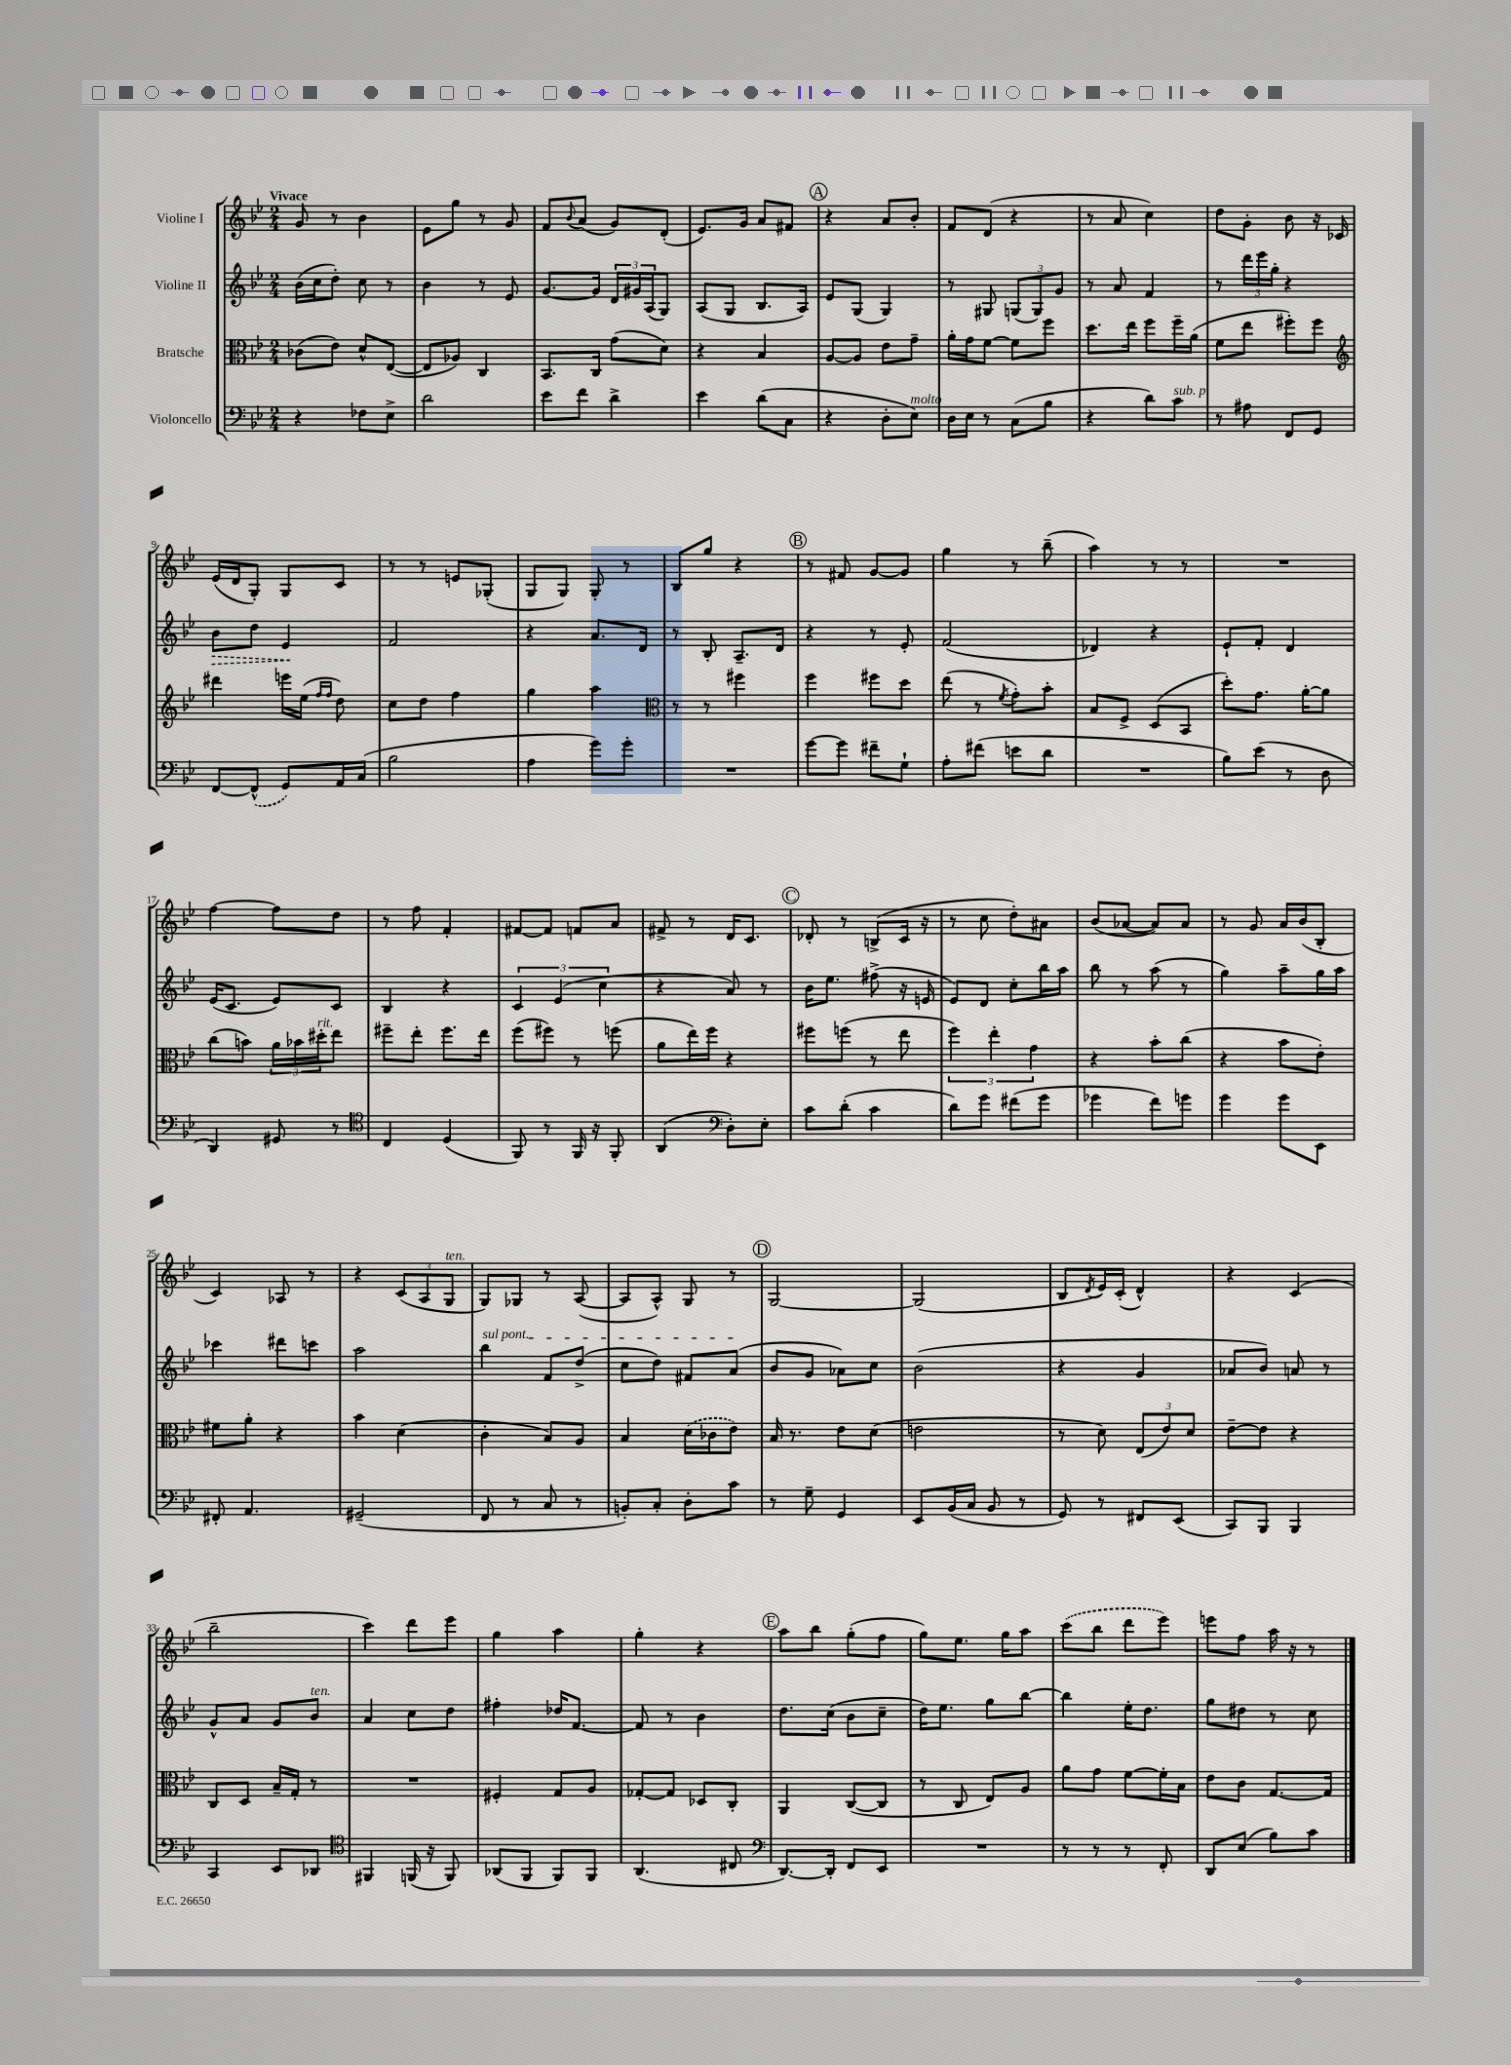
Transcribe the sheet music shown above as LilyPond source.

<<
\new StaffGroup <<
\new Staff = "s0" \with { instrumentName = "Violine I" } {
    \clef treble \key bes \major \numericTimeSignature \time 2/4 \tempo "Vivace"
    g'8 r8 bes'4 |
    ees'8 g''8 r8 g'8 |
    f'8 \appoggiatura { bes'8 } a'8( g'8) d'8-.( |
    ees'8.) g'16 a'8 fis'8 |
    \mark \markup { \circle "A" } r4 a'8 bes'8-. |
    f'8 d'8( r4 |
    r8 a'8 c''4) |
    d''8 g'8-. bes'8 r16 ces'16 |
    ees'16( d'16 g8-.) g8 c'8 |
    r8 r8 e'8 ges8-.( |
    g8 g8) g8-. r8 |
    bes8 g''8 r4 |
    \mark \markup { \circle "B" } r8 fis'8 g'8~ g'8 |
    g''4 r8 bes''8--( |
    a''4) r8 r8 |
    R2 |
    f''4~ f''8 d''8 |
    r8 f''8 f'4-. |
    fis'8~ fis'8 f'8 a'8 |
    fis'8-> r8 d'16 c'8. |
    \mark \markup { \circle "C" } des'8-. r8 b8->( c'16 r16 |
    r8 c''8 d''8-.) ais'8 |
    bes'8( aes'8~ aes'8) aes'8 |
    r8 g'8 a'16 bes'16( bes8-. |
    c'4) aes8 r8 |
    r4 \tuplet 3/2 { c'8( a8 g8^\markup { \italic "ten." } } |
    g8) ges8 r8 a8~( |
    a8 a8-^) g8 r8 |
    \mark \markup { \circle "D" } g2~ |
    g2( |
    bes8 \acciaccatura { d'8 } ees'16) c'16-.( d'4-^) |
    r4 c'4( |
    bes''2-- |
    c'''4) d'''8 ees'''8 |
    g''4 a''4 |
    g''4-. r4 |
    \mark \markup { \circle "E" } a''8 bes''8 g''8-.( f''8 |
    g''8) ees''8. g''16 a''8 |
    \once \slurDashed c'''8( bes''8 d'''8 ees'''8) |
    e'''8 f''8 a''16 r16 r8 \bar "|." |
}
\new Staff = "s1" \with { instrumentName = "Violine II" } {
    \clef treble \key bes \major \numericTimeSignature \time 2/4
    bes'16( c''16 d''8-.) c''8 r8 |
    bes'4 r8 ees'8 |
    g'8.~ g'16 \tuplet 3/2 { d'16 gis'16 a16( } g8) |
    a8( g8 bes8. a16) |
    \mark \markup { \circle "A" } ees'8 g8( g4) |
    r8 gis8 \tuplet 3/2 { g8( g8) g'8 } |
    r8 a'8 f'4 |
    r8 \tuplet 3/2 { d'''16 ees'''16 g''16-. } r4 |
    \once \override Hairpin.style = #'dashed-line bes'8\> d''8 ees'4\! |
    f'2 |
    r4 a'8. d'16 |
    r8 bes8-. a8.-- d'16 |
    \mark \markup { \circle "B" } r4 r8 ees'8-. |
    f'2( |
    des'4) r4 |
    ees'8-! f'8-. d'4 |
    ees'16( c'8. ees'8) c'8 |
    bes4 r4 |
    \tuplet 3/2 { c'4 ees'4( c''4 } |
    r4 a'8) r8 |
    \mark \markup { \circle "C" } bes'16 ees''8. fis''8->( r16 e'16 |
    ees'8) d'8 c''8-. bes''16 a''16 |
    bes''8 r8 a''8( r8 |
    g''4) a''8-- g''16 a''16 |
    ces'''4 dis'''8 c'''8 |
    a''2 |
    \once \override TextSpanner.bound-details.left.text = \markup { \italic "sul pont." } bes''4\startTextSpan f'8 d''8->( |
    c''8 d''8) fis'8 a'8\stopTextSpan( |
    \mark \markup { \circle "D" } bes'8 g'8 aes'8) c''8 |
    bes'2( |
    r4 g'4 |
    aes'8 bes'8) a'8 r8 |
    g'8-^ a'8 g'8 bes'8^\markup { \italic "ten." } |
    a'4 c''8 d''8 |
    fis''4-. des''16 f'8.~ |
    f'8 r8 bes'4 |
    \mark \markup { \circle "E" } d''8. c''16( bes'8 c''8-- |
    d''16) ees''8. g''8 bes''8~ |
    bes''4 ees''16-. d''8. |
    g''8 dis''8 r8 c''8 \bar "|." |
}
\new Staff = "s2" \with { instrumentName = "Bratsche" } {
    \clef alto \key bes \major \numericTimeSignature \time 2/4
    ces'8( ees'8) d'8-^ ees8~( |
    ees8 aes8) c4 |
    bes,8. c16 g'8( d'8) |
    r4 bes4 |
    \mark \markup { \circle "A" } a8~ a8 ees'8 g'8-- |
    a'16-. g'16 f'8~ f'8 f''8 |
    d''8. ees''16 f''8 f''16-- a'16( |
    f'8 ees''8 fis''8-.) fis''8 |
    \clef treble dis'''4 e'''16 ees''16( \grace { f''16 f''16 } d''8) |
    c''8 d''8 f''4 |
    g''4 a''4 |
    \clef alto r8 r8 fis''4 |
    \mark \markup { \circle "B" } f''4 fis''8 d''8 |
    ees''8( r8 \acciaccatura { f'8 } g'8-.) bes'8-. |
    bes8 f8-> d8( bes,8 |
    d''8-.) g'8. a'16~-. a'8 |
    c''8( b'8) \tuplet 3/2 { a'16 bes'16 dis''16-.^\markup { \italic "rit." } } ees''8 |
    fis''8-- ees''8-. fis''8. ees''16 |
    f''8( fis''8) r8 f''8( |
    a'8 ees''16) f''16 r4 |
    \mark \markup { \circle "C" } fis''8 f''8( r8 ees''8 |
    \tuplet 3/2 { f''4) ees''4-. g'4 } |
    r4 bes'8-. c''8( |
    r4 bes'8 ees'8-.) |
    fis'8 a'8-. r4 |
    bes'4 d'4( |
    c'4-. bes8) a8 |
    bes4 \once \slurDashed d'16( ces'16 ees'8) |
    \mark \markup { \circle "D" } bes16 r8. ees'8 d'8( |
    e'2 |
    r8 d'8) \tuplet 3/2 { ees8( ees'8) d'8 } |
    ees'8~-- ees'8 r4 |
    c8 d8 bes16-- g16-. r8 |
    R2 |
    fis4-. g8 a8 |
    ges8~-. ges8 des8 c8-. |
    \mark \markup { \circle "E" } a,4 c8~( c8 |
    r8 c8 ees8) a8 |
    a'8 g'8 f'8~ f'16-. bes16 |
    ees'8 c'8 g8.~ g16 \bar "|." |
}
\new Staff = "s3" \with { instrumentName = "Violoncello" } {
    \clef bass \key bes \major \numericTimeSignature \time 2/4
    r4 fes8 ees8-> |
    d'2 |
    ees'8 f'8 d'4-> |
    ees'4 d'8( c8 |
    \mark \markup { \circle "A" } r4 d8-. ees8^\markup { \italic "molto" }) |
    d16 ees16 r8 c8( bes8 |
    r4 d'8) c'8^\markup { \italic "sub. p" } |
    r8 ais8 f,8 g,8 |
    f,8~ \once \slurDashed f,8-^( g,8) a,16 c16( |
    bes2 |
    a4 g'8) g'8-. |
    R2 |
    \mark \markup { \circle "B" } g'8~ g'8 fis'8-- g8-! |
    a8-. fis'8( e'8 d'8 |
    R2 |
    bes8) ees'8( r8 d8 |
    d,4) gis,8 r8 |
    \clef tenor c4 d4( |
    f,8) r8 f,16 r16 f,8-. |
    a,4( \clef bass d8-.) ees8-. |
    \mark \markup { \circle "C" } c'8 d'8-.( c'4 |
    d'8) g'8 fis'8( g'8 |
    ges'4 f'8) g'8 |
    g'4 g'8 ees,8 |
    fis,8-. a,4. |
    gis,2--( |
    f,8 r8 c8 r8 |
    b,8-.) c8-. d8-. c'8 |
    \mark \markup { \circle "D" } r8 g8-- g,4 |
    ees,8 bes,16( c16 bes,8 r8 |
    g,8) r8 fis,8 ees,8( |
    c,8) bes,,8 bes,,4 |
    c,4 ees,8 des,8 |
    \clef tenor fis,4 f,16( r16 f,8) |
    aes,8( f,8 f,8) f,8 |
    a,4.( cis8 |
    \mark \markup { \circle "E" } \clef bass d,8.~) d,16-. f,8 ees,8 |
    R2 |
    r8 r8 r8 f,8-. |
    d,8 ees8( bes8) c'8 \bar "|." |
}
>>
>>
